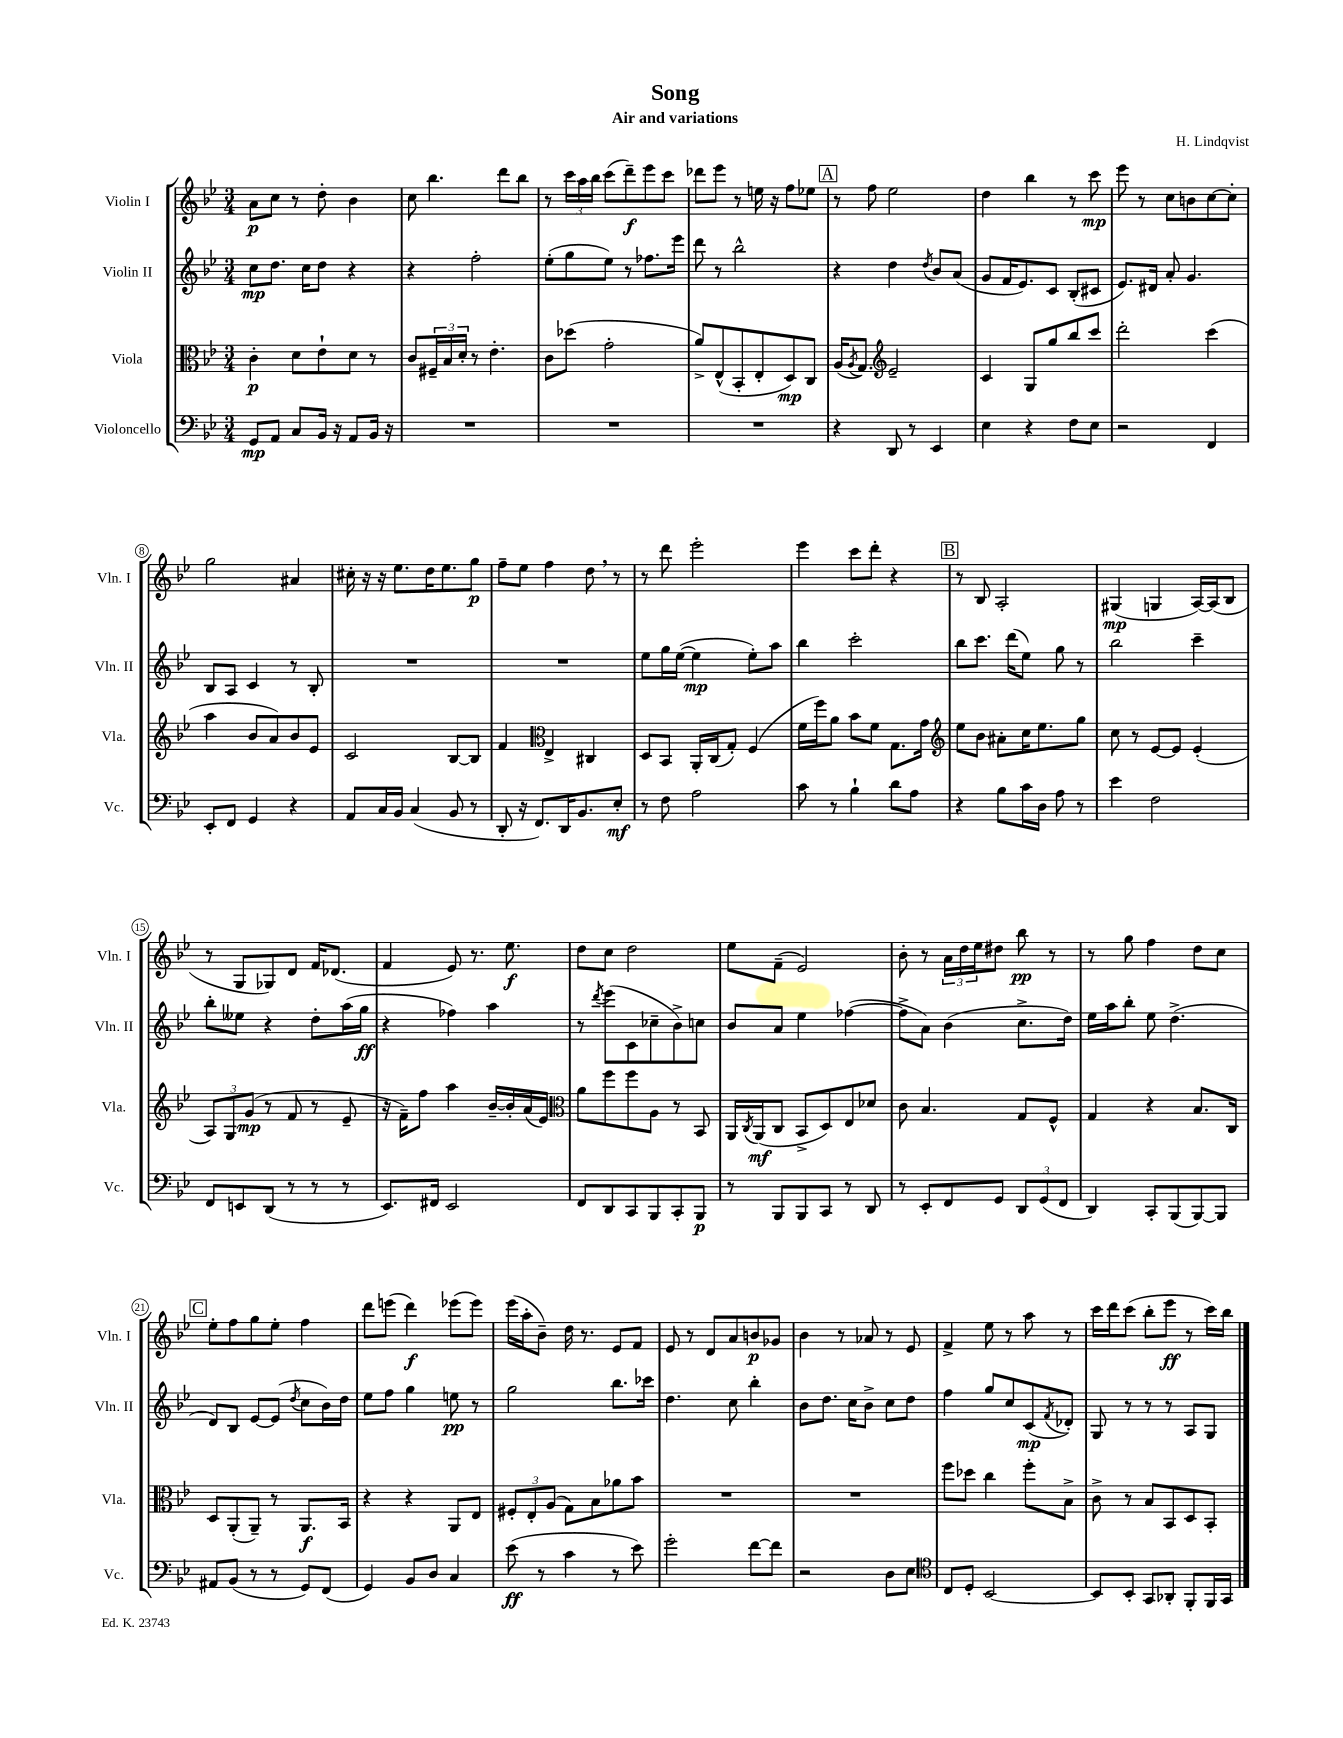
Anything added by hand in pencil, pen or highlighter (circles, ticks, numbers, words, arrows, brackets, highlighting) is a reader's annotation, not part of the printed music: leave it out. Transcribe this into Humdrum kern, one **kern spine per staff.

**kern	**kern	**kern	**kern
*staff4	*staff3	*staff2	*staff1
*clefF4	*clefC3	*clefG2	*clefG2
*k[b-e-]	*k[b-e-]	*k[b-e-]	*k[b-e-]
*M3/4	*M3/4	*M3/4	*M3/4
8GG	4c'	8cc	8a
8AA	.	8.dd	8cc
8C	8d	.	8r
.	.	16cc	.
16BB-	8e-`	8dd	8dd'
16r	.	.	.
8AA	8d	4r	4b-
16BB-	8r	.	.
16r	.	.	.
=	=	=	=
2.r	8c	4r	8cc
.	24F#~	.	4.bb-
.	24B-	.	.
.	24d'	.	.
.	8r	2ff'	.
.	4.e-'	.	.
.	.	.	8ddd
.	.	.	8bb-
=	=	=	=
2.r	8c	(8ee-'	8r
.	(8dd-	8gg	24ccc
.	.	.	24aa
.	.	.	24bb-
.	2g'	8ee-)	(8ccc
.	.	8r	8ddd~)
.	.	8.ff-	8eee-
.	.	.	8ccc
.	.	16eee-	.
=	=	=	=
2.r	8a^)	8ddd	8ddd-
.	(8E-^^	8r	8eee-
.	8BB-'	2bb-^^	8r
.	8E-'	.	16ee
.	.	.	16r
.	8D)	.	8ff
.	8C	.	8ee-
=	=	=	=
4r	(16A	4r	8r
.	8qA	.	.
.	8.G)	.	.
.	.	.	8ff
*	*clefG2	*	*
8DD	2e-~	4dd	2ee-
8r	.	.	.
.	.	8qdd	.
4EE-	.	8b-	.
.	.	(8a	.
=	=	=	=
4E-	4c	8g	4dd
.	.	16f	.
.	.	8.e-)	.
4r	8G	.	4bb-
.	8gg	8c	.
8F	8bb-	(8B-'	8r
8E-	8ccc	8c#	8ccc
=	=	=	=
2r	2ddd'	8.e-)	8eee-
.	.	.	8r
.	.	16d#	.
.	.	8a'	8cc
.	.	4.g	8b
4FF	(4ccc	.	[8cc
.	.	.	8cc']
=	=	=	=
8EE-'	4aa	8B-	2gg
8FF	.	8A	.
4GG	8b-	4c	.
.	8a)	.	.
4r	8b-	8r	4a#
.	8e-	8B-'	.
=	=	=	=
8AA	2c	2.r	16cc#'
.	.	.	16r
16C	.	.	16r
16BB-	.	.	8.ee-
(4C	.	.	.
.	.	.	16dd
.	.	.	8.ee-
8BB-	[8B-	.	.
8r	8B-]	.	8gg
=	=	=	=
8DD'	4f	2.r	8ff~
16r	.	.	8ee-
8.FF)	.	.	.
*	*clefC3	*	*
.	4E-^	.	4ff
16DD	.	.	.
8.BB-	.	.	.
.	4C#	.	8dd
8E-'	.	.	8r
=	=	=	=
8r	8D	8ee-	8r
8F	8BB-	16gg	8ddd
.	.	([16ee-	.
2A	16AA'	4ee-]	2eee-'
.	(16C	.	.
.	8G')	.	.
.	(4F	8ee-')	.
.	.	8aa	.
=	=	=	=
8c	16f	4bb-	4eee-
.	16ff)	.	.
8r	8a	.	.
4B-`	8b-	2ccc'	8ccc
.	8f	.	8ddd'
8d	8.G	.	4r
8A	.	.	.
.	16g	.	.
=	=	=	=
*	*clefG2	*	*
4r	8ee-	8bb-	8r
.	8b-	8.ccc	8B-
8B-	8a#'	.	2A'
.	.	(16ddd	.
16c	16cc	8ee-)	.
16D	8.ee-	.	.
8A	.	8gg	.
8r	8gg	8r	.
=	=	=	=
4e-	8cc	2bb-	(4G#
.	8r	.	.
2F	[8e-	.	4G
.	8e-]	.	.
.	(4e-'	4ccc~	[16A)
.	.	.	(16A]
.	.	.	8B-
=	=	=	=
8FF	12A)	8bb-'	8r
.	12G	.	.
8EE	.	8ee--	8G
.	(12g	.	.
(8DD	8r	4r	8G-)
8r	8f	.	8d
8r	8r	8dd'	16f
.	.	.	(8.d-
8r	8e-~	(16aa	.
.	.	16gg	.
=	=	=	=
8.EE-)	16r	4r	4f
.	16f~)	.	.
.	8ff	.	.
16FF#	.	.	.
2EE-	4aa	4ff-)	8e-)
.	.	.	8.r
.	[16b-~	4aa	.
.	16b-']	.	8.ee-
.	(16a	.	.
.	16e-)	.	.
=	=	=	=
*	*clefC3	*	*
8FF	8a	8r	8dd
.	.	8qddd	.
8DD	8ff	(8eee-	8cc
8CC	8ff	8c	2dd
8BBB-	8A	8cc-~	.
8CC'	8r	8b-^)	.
8BBB-	8BB-	8cc	.
=	=	=	=
8r	16AA	8b-	8ee-
.	8qC	.	.
.	(16AA	.	.
8BBB-	8C	8a	(8f~
8BBB-	8BB-^	4ee-	2e-)
8CC	8D)	.	.
8r	8E-	([4ff-	.
8DD	8d-	.	.
=	=	=	=
8r	8c	8ff-^]	8b-'
8EE-'	4.B-	8a)	8r
8FF	.	(4b-	24a
.	.	.	24dd
.	.	.	24ee-
8GG	.	.	8dd#
12DD	8G	8.cc^	8bb-
(12GG	.	.	.
.	8F^^	.	8r
12FF	.	.	.
.	.	16dd)	.
=	=	=	=
4DD)	4G	16ee-	8r
.	.	16aa	.
.	.	8bb-'	8gg
8CC'	4r	8ee-	4ff
(8BBB-	.	(4.dd^	.
[8BBB-)	8.B-	.	8dd
8BBB-]	.	.	8cc
.	16C	.	.
=	=	=	=
8AA#	8D	8d)	8ee-'
(8BB-	(8AA'	8B-	8ff
8r	8AA~)	[8e-	8gg
8r	8r	(8e-]	8ee-'
.	.	8qdd	.
8GG)	8.AA	8cc	4ff
(8FF	.	16b-)	.
.	16BB-	16dd	.
=	=	=	=
4GG)	4r	8ee-	8ddd
.	.	8ff	(8eee
8BB-	4r	4gg	4ddd)
8D	.	.	.
4C	8AA	8ee	(8eee-
.	8E-	8r	8eee-)
=	=	=	=
(8e-	12F#'	2gg	(16eee-
.	.	.	16aa'
.	12E-'	.	.
8r	.	.	8b-~)
.	(12A	.	.
4c	8G)	.	16dd
.	.	.	8.r
.	8B-	.	.
8r	8a-	8.bb-	8e-
8e-)	8b-	.	8f
.	.	16ccc-	.
=	=	=	=
2g'	2.r	4.dd	8e-
.	.	.	8r
.	.	.	8d
.	.	8cc	8a
[8f	.	4bb-'	8b
8f]	.	.	8g-
=	=	=	=
2r	2.r	8b-	4b-
.	.	8.dd	.
.	.	.	8r
.	.	16cc	.
.	.	8b-^	8a-
8D	.	8cc	8r
8E-	.	8dd	8e-
=	=	=	=
*clefC4	*	*	*
8C	8ff	4ff	4f^
8D'	8dd-	.	.
[2BB-	4cc	8gg	8ee-
.	.	8cc	8r
.	8ff'	(8c	8aa
.	.	8qf	.
.	8B-^	8d-')	8r
=	=	=	=
8BB-]	8c^	8G	16ccc
.	.	.	16ddd
8BB-'	8r	8r	(8ccc
8GG	8B-	8r	8bb-'
8AA-'	8BB-	8r	8eee-
8FF'	8D	8A	8r
16FF	8BB-'	8G	16ccc)
16GG	.	.	16bb-
==	==	==	==
*-	*-	*-	*-
